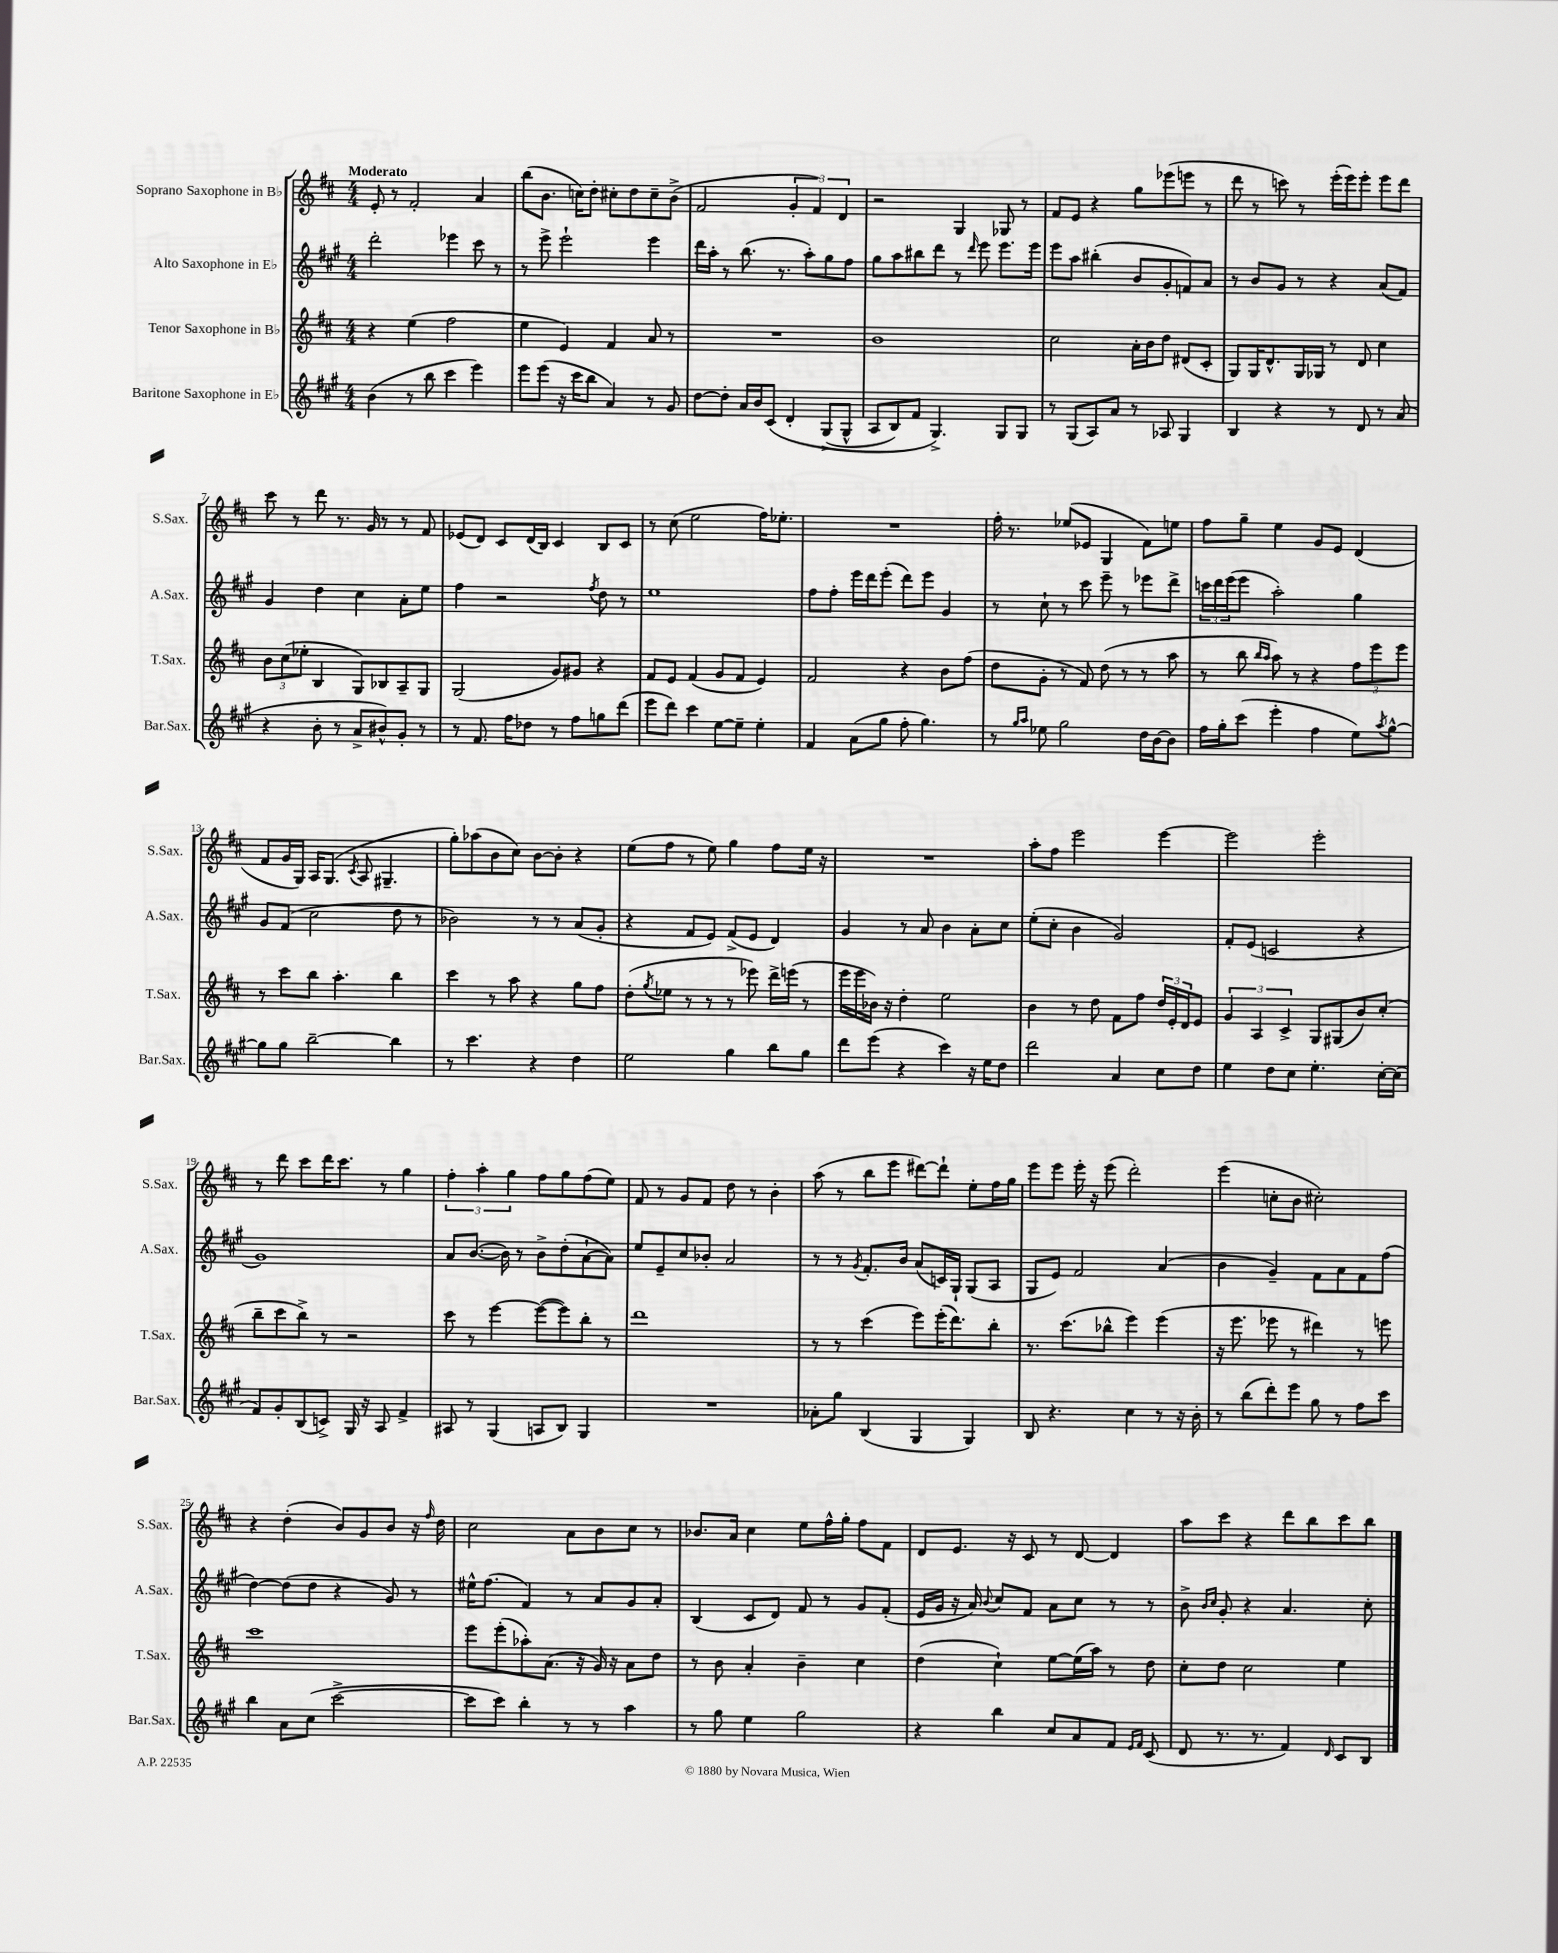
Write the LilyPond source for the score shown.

<<
\new StaffGroup <<
\new Staff = "s0" \with { instrumentName = "Soprano Saxophone in Bb" shortInstrumentName = "S.Sax." } {
    \clef treble \key d \major \numericTimeSignature \time 4/4 \tempo "Moderato"
    e'8-. r8 fis'2-. a'4 |
    b''8( b'8. c''16) d''8-. cis''8-. d''8 cis''8-- b'8->( |
    fis'2 \tuplet 3/2 { g'4-. fis'4) d'4 } |
    r2 g4 ges8 r8 |
    fis'8 e'8 r4 g''8 ees'''8( e'''8 r8 |
    d'''8 r8 c'''8) r8 e'''16-.( e'''16) e'''8-. e'''8 d'''8 |
    cis'''8 r8 d'''8 r8. g'16 r8 r8 fis'8 |
    ees'8( d'8) cis'8 d'16( b16) cis'4 b8 cis'8 |
    r8 cis''8( e''2 fis''16) ees''8.-. |
    R1 |
    fis''16-. r8. ees''8( ees'8 g4 fis'8) e''8 |
    fis''8 g''8-- e''4 g'8 e'8 d'4( |
    fis'8 g'16 g16) a16 g8.( \acciaccatura { cis'8 } a8 gis4.-- |
    g''8-.) aes''8( b'8 cis''8) b'8~ b'8-. r4 |
    e''8( fis''8 r8 e''8) g''4 fis''8 e''16 r16 |
    R1 |
    a''8-. fis''8 e'''2 e'''4~ |
    e'''2 e'''2-. |
    r8 d'''8 cis'''8 d'''16 cis'''8. r8 g''4 |
    \tuplet 3/2 { fis''4-. a''4-. g''4 } fis''8 g''8 fis''8( e''8) |
    fis'8 r8 g'8 fis'8 d''8 r8 b'4-. |
    a''8( r8 b''8 e'''8 dis'''8~) dis'''8-! e''8-. fis''16 g''16 |
    e'''8 e'''8 e'''16-. r16 e'''8( d'''2-.) |
    e'''4( c''8-. b'8 cis''2-.) |
    r4 d''4-.( b'8) g'8 b'8 r16 \grace { fis''16 } d''16 |
    cis''2 a'8 b'8 cis''8 r8 |
    bes'8. a'16 cis''4 e''8 fis''16-^ g''16-. fis''8 fis'8 |
    d'8 e'8. r16 cis'8 r8 d'8~ d'4 |
    a''8 cis'''8 r4 d'''8 b''8 cis'''8 b''8 \bar "|." |
}
\new Staff = "s1" \with { instrumentName = "Alto Saxophone in Eb" shortInstrumentName = "A.Sax." } {
    \clef treble \key a \major \numericTimeSignature \time 4/4
    d'''2-. ees'''4 cis'''8 r8 |
    r8 e'''8-> e'''2-! e'''4 |
    d'''16 a''16-. r8 b''8.( r8. a''8-.) gis''8 fis''8 |
    gis''8 a''8 bis''8 d'''8 r8 \grace { d'''16 } e'''8 e'''8. e'''16 |
    e'''8 a''8 bis''4-.( b'8 gis'8-. f'8) a'8 |
    r8 b'8 gis'8 r8 r4 a'8( fis'8) |
    gis'4 d''4 cis''4 a'8-. e''8 |
    fis''4 r2 \acciaccatura { fis''8 } d''8 r8 |
    e''1 |
    fis''8 fis''8-. e'''16 d'''16 e'''8-.( d'''8) e'''8 gis'4 |
    r8 cis''8-! r8 cis'''8 e'''8-- r8 ees'''8 d'''8-> |
    \tuplet 3/2 { c'''16 d'''16 e'''16( } e'''8 a''2-.) gis''4 |
    gis'8 fis'8( cis''2 d''8 r8 |
    bes'2) r8 r8 a'8( gis'8-. |
    r4 fis'8 e'8) fis'8->( e'8 d'4) |
    gis'4 r8 a'8 b'4 a'8-. cis''8 |
    e''8-.( cis''8-. b'4 gis'2) |
    fis'8-. e'8( c'2 r4 |
    gis'1) |
    a'8 b'8.~( b'16) r8 b'8-> d''8-.( a'8~-! a'8) |
    e''8 e'8-- cis''8 bes'8-. a'2 |
    r8 r8 \acciaccatura { gis'8 } fis'8.-. b'16 a'8( c'16) gis16-! gis8( a8 |
    gis8 e'8) fis'2 a'4( |
    b'4 gis'4--) fis'8 a'8 fis'8 fis''8( |
    d''4~) d''8( d''8 r4 gis'8) r8 |
    eis''16-^ fis''8.( fis'4) r8 a'8 gis'8 a'8-. |
    b4( cis'8 d'8) fis'8 r8 gis'8 fis'8-.( |
    e'16 gis'16 r16 a'16) \appoggiatura { b'8 } cis''8 fis'8 a'8 cis''8 r8 r8 |
    b'8-> \grace { b'16 cis''16 } gis'8-. r4 a'4. cis''8-. \bar "|." |
}
\new Staff = "s2" \with { instrumentName = "Tenor Saxophone in Bb" shortInstrumentName = "T.Sax." } {
    \clef treble \key d \major \numericTimeSignature \time 4/4
    r4 e''4( fis''2 |
    e''4 e'4) fis'4 a'8 r8 |
    R1 |
    b'1 |
    cis''2 a'16-. b'16 d''8 dis'8( cis'8-. |
    g8) g16 d'8.-^ g16 ges16 r8 d'8 cis''4 |
    \tuplet 3/2 { b'8 cis''8( ees''8-. } b4 g8) bes8 a8-- g8 |
    g2( g'8) gis'8 r4 |
    fis'8 e'8 fis'4( g'8 fis'8 e'4) |
    fis'2 r4 b'8 fis''8( |
    d''8 g'8-. r8 fis'8) d''8( r8 r8 a''8 |
    r8 b''8 \grace { b''16 a''16 } a''8) r8 r4 \tuplet 3/2 { fis''8 e'''8 e'''8 } |
    r8 cis'''8 b''8 a''4.-. b''4 |
    cis'''4 r8 a''8 r4 g''8 fis''8 |
    d''8-.( \acciaccatura { g''8 } ees''8 r8 r8 r8 ees'''8) d'''16-> e'''16( r8 |
    e'''16 e'''16 bes'16) r16 d''4-. e''2 |
    b'4 r8 d''8 fis'8 fis''8 \tuplet 3/2 { d''16 e'16-. d'16 } e'8 |
    \tuplet 3/2 { g'4 a4 cis'4-> } g8 gis8( b'8) cis''8-.( |
    b''8-- cis'''8 b''8->) r8 r2 |
    cis'''8 r8 e'''4~ e'''8~( e'''8) b''8-. r8 |
    d'''1 |
    r8 r8 cis'''4( e'''8) e'''16-.( d'''8.) b''8-. |
    r8. cis'''8.( bes''8-^ e'''4) e'''4( |
    r16 e'''8. ees'''8 r8 dis'''4) r8 e'''8 |
    cis'''1 |
    e'''8 e'''8-.( aes''8-.) a'8.( r16 g'16) r16 a'8 d''8 |
    r8 b'8 a'4-. b'4-- cis''4 |
    d''4( cis''4-!) e''8~ e''16( a''16) r8 d''8 |
    cis''8-. d''8 cis''2 e''4 \bar "|." |
}
\new Staff = "s3" \with { instrumentName = "Baritone Saxophone in Eb" shortInstrumentName = "Bar.Sax." } {
    \clef treble \key a \major \numericTimeSignature \time 4/4
    b'4( r8 b''8 cis'''4 e'''4) |
    e'''8 e'''8( r16 cis'''16 b''8 a'4) r8 gis'8 |
    d''8~ d''8-. a'16 b'16 cis'8\( d'4-. gis8->( gis8-^ |
    a8 b8) fis'8 gis4.->\) gis8 gis8 |
    r8 gis8( a8) a'8 r8 aes8 gis4 |
    b4 r4 r8 d'8 r8 a'8( |
    r4 b'8-. r8 a'8-> bis'8-^) gis'8-. r8 |
    r8 fis'8. fis''16 des''8 r8 fis''8 g''8 d'''8( |
    e'''8 d'''8) cis'''4 e''8~ e''8-- e''4-. |
    fis'4 a'8( gis''8 fis''8-. gis''4.) |
    r8 \grace { gis''16 a''16 } ees''8 gis''2 d''16 b'16~ b'8 |
    fis''16 gis''16-. cis'''8( e'''4-. fis''4 e''8) \acciaccatura { a''8 } gis''8~-^ |
    gis''8 gis''8 b''2~-- b''4 |
    r8 cis'''4. r4 d''4 |
    e''2 gis''4 b''8 gis''8 |
    d'''8 e'''8( r4 cis'''4) r16 e''16 d''8 |
    d'''2 a'4 cis''8 d''8 |
    e''4 d''8 cis''8 e''4.-. cis''16~-. cis''16( |
    fis'8) gis'8-. b8( c'8->) gis16 r16 a8 fis'4-> |
    ais8 r8 gis4( a8 b8) gis4 |
    R1 |
    aes'8-. gis''8 b4( gis4 gis4) |
    b8 r4. cis''4 r8 r16 b'16-. |
    r8 b''8( d'''8-.) e'''8 gis''8 r8 fis''8 cis'''8 |
    b''4 a'8 cis''8( cis'''2~-> |
    cis'''8 cis'''8) b''4-. r8 r8 a''4 |
    r8 gis''8 e''4 gis''2 |
    r4 b''4 cis''8 a'8 fis'8 \grace { e'16 fis'16 } cis'8( |
    d'8 r8. r8. fis'4) \grace { d'16 } cis'8 b8 \bar "|." |
}
>>
>>
